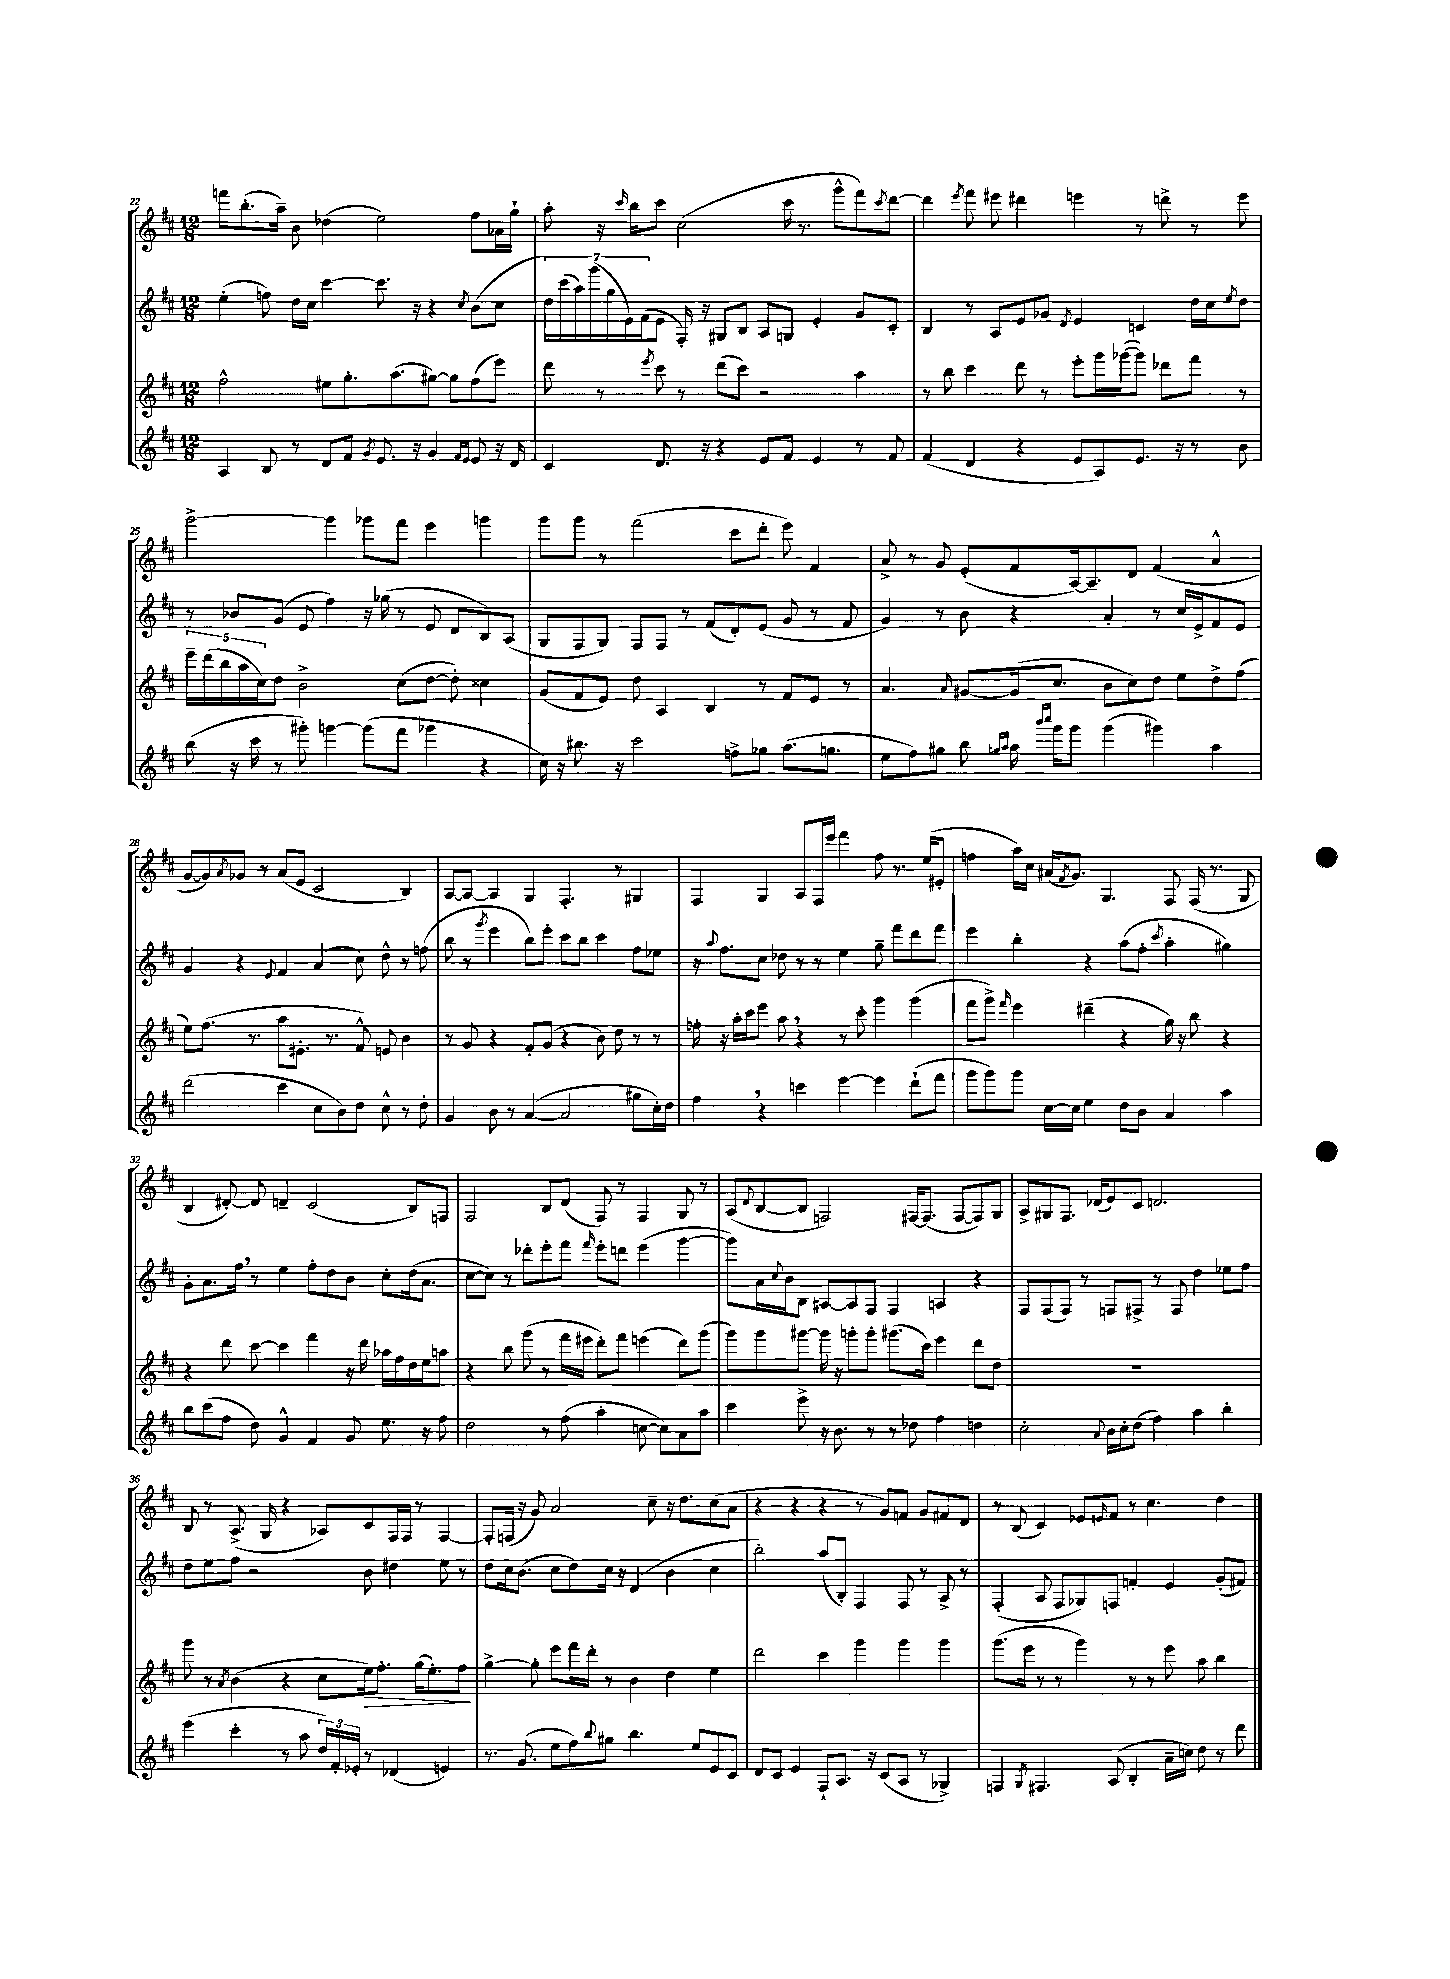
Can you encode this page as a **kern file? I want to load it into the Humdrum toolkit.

**kern	**kern	**dynam	**kern	**kern
*part4	*part3	*part3	*part2	*part1
*staff4	*staff3	*staff3	*staff2	*staff1
*clefG2	*clefG2	*	*clefG2	*clefG2
*k[f#c#]	*k[f#c#]	*	*k[f#c#]	*k[f#c#]
*M12/8	*M12/8	*	*M12/8	*M12/8
=22	=22	=22	=22	=22
4A/	2ff#^^\	.	(4ee'\	8fffn\L
.	.	.	.	(8.bb'\
8B/	.	.	8ffn\)	.
.	.	.	.	16aa~\Jk)
8r	.	.	16dd\LL	8b\
.	.	.	16cc#\JJ	.
8d/L	8ee#X\L	.	[4ccc#\	(4dd-X\
8f#/J	8.gg'\	.	.	.
8qg/	.	.	.	.
8.e/	.	.	8.ccc#\]	2ee\)
.	(8.aa\	.	.	.
16r	.	.	16r	.
4g/	[8gg#X\J)	.	4r	.
.	8gg#\L]	.	.	.
16qqf#/LL	.	.	.	.
16qqe/JJ	.	.	8qcc#/	.
8e/	(8ff#\	.	(8b\L	8ff#\L
16r	8eee\J)	.	8cc#\J	16a-X\L
16d/	.	.	.	16gg`\JJ
=23	=23	=23	=23	=23
4c#/	8ddd\	.	28dd\LL)	8aa'\
.	.	.	(28ccc#\	.
.	.	.	28aa\)	.
.	.	.	(28ggg\	.
.	8r	.	.	16r
.	.	.	28gg\	.
.	.	.	28e\)	.
.	.	.	.	16qqccc#/
.	.	.	.	16bb\KL
.	.	.	(28f#\J	.
.	8qeee/	.	.	.
8.d/	8ccc#\	.	8e\J	8ccc#\J
.	8r	.	16F#'/)	(2cc#\
16r	.	.	16r	.
4r	(8ddd\L	.	8G#X/L	.
.	8ccc#\J)	.	8B/J	.
8e/L	2r	.	8A/L	.
8f#/J	.	.	8Gn/J	16ccc#\
.	.	.	.	8.r
4e/	.	.	4e'/	.
.	.	.	.	8ggg^^\L
8r	4aa\	.	8g/L	8fff#\)
.	.	.	.	8qccc#/
8f#/	.	.	8c#'/J	[8ddd\J
=24	=24	=24	=24	=24
(4f#/	8r	.	4B/	4ddd\]
.	8bb\	.	.	.
.	.	.	.	8qeee/
4d/	4ccc#\	.	8r	8fff#\
.	.	.	8A/L	8eee#X\
4r	8ddd\	.	8e/	4ddd#X\
.	8r	.	8g-X/J	.
.	.	.	8qd/	.
8e/L	8eee'\L	.	4e/	4eeen\
8A/)	16ggg\L	.	.	.
.	([16ggg-X\J	.	.	.
8.e/J	8ggg-\J])	.	4cn/	8r
.	8ddd-X\L	.	.	8dddn^\
16r	.	.	.	.
8r	8fff#\J	.	16dd\LL	8r
.	.	.	16cc#\J	.
.	.	.	8qee/	.
8b\	8r	.	8dd\J	8eee\
!!LO:LB:g=z
=25	=25	=25	=25	=25
(8bb\	20eee~\LL	.	8r	[2ggg^\
.	(20ddd\	.	.	.
.	20bb\	.	.	.
16r	.	.	8b-X/L	.
.	20aa\	.	.	.
16ccc#\	.	.	.	.
.	20cc#\J)	.	.	.
8r	8dd\J	.	(8g/J	.
8ggg#X'\)	2b^\	.	8e/	.
[4gggn\	.	.	4ff#\)	4ggg\]
(8ggg\L]	.	.	16r	8ggg-X\L
.	.	.	(16gg-X\	.
8fff#\J	(8cc#\L	.	8r	8fff#\J
4ggg-X\	[8dd\J	.	8e/	4eee\
.	8dd'\])	.	8d/L	.
4r	4cc##X\	.	8B/)	4gggn\
.	.	.	(8A/J	.
=26	=26	=26	=26	=26
16cc#\)	(8g/L	.	8G/L	8ggg\L
16r	.	.	.	.
8.bb#X\	8f#/	.	8F#/	8ggg\J
.	8e/J)	.	8G/J)	8r
16r	.	.	.	.
2ccc#\	8dd\	.	8F#/L	(2fff#\
.	4A/	.	8F#/J	.
.	.	.	8r	.
.	4B/	.	(8f#/L	.
8ffn^\L	.	.	8d'/)	8ccc#\L
8gg-X\J	8r	.	(8e/J	8ddd'\J
(8.aa\L	8f#/L	.	8g/	8eee\)
.	8e/J	.	8r	4f#/
8.ggn\J	.	.	.	.
.	8r	.	8f#/	.
=27	=27	=27	=27	=27
8ee\L	4.a/	.	4g/)	8a^/
8ff#\)	.	.	.	8r
8gg#X\J	.	.	8r	8g/
.	16qqa/	.	.	.
8bb\	[8g#X/L	.	8b\	(8e'/L
16qqggn/LL	.	.	.	.
16qqaa/JJ	.	.	.	.
16aa\	(16g#/k]	.	4r	8f#/
16qqbbb/LL	.	.	.	.
16qqcccc#/JJ	.	.	.	.
16ggg\KL	8.cc#/J	.	.	.
8ggg\J	.	.	.	[16A/k)
.	.	.	.	8.A~/]
(4ggg\	8b\L	.	4a'/	.
.	8cc#\)	.	.	8d/J
4ggg#X\)	8dd\J	.	8r	(4f#/
.	8ee\L	.	16cc#/LL	.
.	.	.	16e^/J	.
4aa\	8dd^\	.	8f#/	4a^^/
.	(8ff#\J	.	8e/J	.
!!LO:LB:g=z
=28	=28	=28	=28	=28
(2ddd\	8ee\L)	.	4g/	[8g/L
.	(8.ff#\J	.	.	8g/])
.	.	.	.	8qa/
.	.	.	4r	8g-X/J
.	8.r	.	.	.
.	.	.	.	8r
.	.	.	8qqe/	.
4ccc#\	8aa\L	.	4f#/	(8a/L
.	8.e#X'\J	.	.	8e/J
8cc#\L	.	.	(4a/	2c#/
.	8.r	.	.	.
8b\)	.	.	.	.
8dd\J	8f#^^/)	.	8cc#\)	.
8cc#^^\	8en/	.	8dd^^\	.
8r	4b\	.	8r	4B/)
8dd'\	.	.	(8ffn\	.
=29	=29	=29	=29	=29
4g/	8r	.	8bb\	[8A/L
.	8g/	.	8r	8A/J_
.	.	.	8qggg/	.
8b\	4r	.	4eee\	4A/]
8r	.	.	.	.
([4a/	8f#'/L	.	8bb\L)	4G/
.	(8g/J	.	8eee'\J	.
2a/]	4r	.	8ccc#\L	4.F#'/
.	.	.	8bb\J	.
.	8b\)	.	4ccc#\	.
.	8dd\	.	.	8r
8gg#X\L	8r	.	8ff#\L	4G#X/
16cc#'\L)	8r	.	8ee-X\J	.
16dd\JJ	.	.	.	.
=30	=30	=30	=30	=30
4ff#,\	16ffn'\	.	16r	4F#/
.	.	.	8qqaa/	.
.	16r	.	8.ff#\L	.
.	16aa'\LL	.	.	.
.	16ccc#\J	.	.	.
4r	8eee\J	.	8cc#\J	4G/
.	8aa,\	.	8dd-X\	.
4cccn\	4r	.	8r	8A/L
.	.	.	8r	16F#/L
.	.	.	.	16eee/JJ
[4eee\	8r	.	4ee\	4fff#\
.	8ccc#'\	.	.	.
4eee\]	4ggg\	.	8gg~\	8ff#\
.	.	.	8fff#\L	8.r
(8ddd`\L	(4ggg\	.	8ddd\	.
.	.	.	.	(16ee/KL
8fff#\J	.	.	8fff#\J	8e#X'/J
=31	=31	=31	=31	=31
8ggg\L	8fff#\L	.	4eee\	4ffn\
8ggg\)	8ggg^\J)	.	.	.
.	16qqfff#/	.	.	.
8ggg\J	4eee\	.	4bb'\	16aa\LL)
.	.	.	.	16cc#\JJ
[16cc#\LL	.	.	.	(16a#X/KL
.	.	.	.	8qf#/
16cc#\JJ]	.	.	.	8.g/J)
4ee\	(4ddd#X~\	.	4r	.
.	.	.	.	4.G/
8dd\L	4r	.	(8aa\L	.
8b\J	.	.	8ff#'\J	.
.	.	.	8qccc#/	.
4a/	16gg\)	.	4aa'\	8F#/
.	16r	.	.	.
.	8bb\	.	.	(16F#/
.	.	.	.	8.r
4aa\	4r	.	4gg#X\)	.
.	.	.	.	8G/
!!LO:LB:g=z
=32	=32	=32	=32	=32
8bb\L	4r	.	8g'\L	4B/
(8ccc#\	.	.	8.a\	.
8ff#\J	8ddd\	.	.	[8d#X'/)
.	.	.	16ff#,\Jk	.
8dd\)	[8ccc#\	.	8r	8d#/]
4g^^/	4ccc#\]	.	4ee\	4dn~/
4f#/	4fff#\	.	8ff#'\L	(2c#/
.	.	.	8dd\	.
8g/	16r	.	8b\J	.
.	16ddd\	.	.	.
8.ee\	16aa-X\LL	.	8cc#'\L	.
.	16ff#\	.	.	.
.	16dd\	.	(16dd\k	8B/L)
16r	16ee\J	.	8.a\J	.
8ff#\	8aan\J	.	.	8Fn/J
=33	=33	=33	=33	=33
2dd\	4r	.	[8cc#\L	2F#/
.	.	.	8cc#\J])	.
.	8bb\	.	8r	.
.	(8ggg\	.	8ddd-X'\L	.
8r	8r	.	8eee'\	8B/L
(8ff#\	16fff#\LL	.	8fff#\J	(8d/J
.	16eee#X\JJ	.	.	.
.	.	.	16qqfff#/	.
4aa'\	8ddd'\L)	.	8eee'\L	8F#/)
.	8fff#\J	.	8dddn\J	8r
[8ccn\	(4eeen\	.	(4eee\	4F#/
8cc\L])	.	.	.	.
8a\	8ddd\L)	.	[4ggg\	8G/
8aa\J	(8ggg\J	.	.	8r
=34	=34	=34	=34	=34
4ccc#\	8ggg\L)	.	8ggg\L])	(8A/L
.	.	.	.	8qqd/
.	8ggg\	.	16a\L	[8B/
.	.	.	8qqcc#/	.
.	.	.	16b\J	.
8eee^\	[8ggg#X\J	.	8B\J	8B/J]
16r	16ggg#\]	.	[8A#X/L	2Fn/)
8.b\	16r	.	.	.
.	8gggn'\L	.	8A#/]	.
8r	8ggg'\J	.	8F#/J	.
8r	(8.ggg#X\L	.	4F#/	.
8dd-X\	.	.	.	[16F#X/KL
.	16ccc#\Jk)	.	.	(8.F#/J]
4ff#\	4eee\	.	4An/	.
.	.	.	.	[8F#/L
4ddn\	8ddd\L	.	4r	8F#/])
.	8dd\J	.	.	8G/J
=35	=35	=35	=35	=35
2cc#'\	1.r	.	8F#/L	8A^/L
.	.	.	(8F#/	8G#X/
.	.	.	8F#/J)	8.F#/J
.	.	.	8r	.
.	.	.	.	(16d-X/KL
8qqa/	.	.	.	.
16b\LL	.	.	8Fn/L	8e/)
16cc#'\J	.	.	.	.
(8dd\J	.	.	8F#X^/J	8c#/J
4ff#\)	.	.	8r	2.dn/
.	.	.	8F#/	.
4aa\	.	.	4dd\	.
4bb'\	.	.	8ee-X\L	.
.	.	.	8ff#\J	.
!!LO:LB:g=z
=36	=36	=36	=36	=36
(4eee\	8ggg\	.	8dd\L	8B/
.	8r	.	8ee\	8r
.	8qa/	.	.	.
4ccc#'\	(4b\	.	8ff#\J	(8.A^/
.	.	.	2r	.
.	.	.	.	16G/
8r	4r	.	.	4r
8aa\	.	.	.	.
24dd/LL)	8cc#\L	.	.	8A-X/L)
24f#'/	.	.	.	.
24e-X'/JJ	.	.	.	.
!	!	!LO:HP:b	!	!
8r	16ee\k)	>	8b\	8c#/
.	8.ff#'\J	.	.	.
(4d-X/	.	.	4dd#X\	16F#/L
.	.	.	.	16F#/JJ
.	(16gg\KL	.	.	8r
.	8.ee'\)	.	.	.
4en/)	.	.	8ee\	[4F#/
.	8ff#\J	.	8r	.
.	.	]	.	.
=37	=37	=37	=37	=37
8.r	[4gg^\	.	8dd\L	8F#'/L]
.	.	.	16cc#\k	(16Fn/Jk
(8.g/	.	.	(8.b\J	16r
.	8gg'\]	.	.	8g/)
8ee\L	8eee\L	.	8cc#\L	2a/
8ff#\)	16fff#\L	.	8dd\)	.
.	16ddd'\JJ	.	.	.
8qqbb/	.	.	.	.
8gg#X\J	8r	.	16cc#\Jk	.
.	.	.	16r	.
4.bb\	4b\	.	(4d/	.
.	.	.	.	8cc#~\
.	4dd\	.	4b\	16r
.	.	.	.	8.dd\L
8ee/L	.	.	.	.
8e/	4ee\	.	4cc#\	(8cc#\
8c#/J	.	.	.	8a\J
=38	=38	=38	=38	=38
8d/L	2ddd\	.	2bb'\)	4r
8c#/J	.	.	.	.
4e/	.	.	.	4r
8F#`/L	4ccc#\	.	(8aa/L	4r
8.A/J	.	.	8B'/J)	.
.	4ggg\	.	4F#/	8r
16r	.	.	.	.
(8c#/L	.	.	.	8g/L)
8A/J	4ggg\	.	8F#/	8fn/J
8r	.	.	8r	8g/L
4G-X^/)	4ggg\	.	8A^/	8f#X/
.	.	.	8r	8d/J
=39	=39	=39	=39	=39
4Fn/	(8.ggg\L	.	(4F#'/	8r
.	.	.	.	(8B/
.	16eee\Jk	.	.	.
8qG/	.	.	.	.
4.F#X/	8r	.	8A/	4c#/)
.	8r	.	8F#/L	.
.	4ggg\)	.	8G-X/)	8e-X/L
.	.	.	.	16qqen/
(8A/	.	.	8Fn/J	8f#/J
4B'/	8r	.	4fn'/	8r
.	8r	.	.	4.cc#\
16a~\LL	8eee\	.	4e/	.
16ccn\JJ)	.	.	.	.
8dd\	8aa\	.	.	.
8r	4bb\	.	(8g'/L	4dd\
8ddd\	.	.	8f#X/J)	.
==	==	==	==	==
*-	*-	*-	*-	*-
